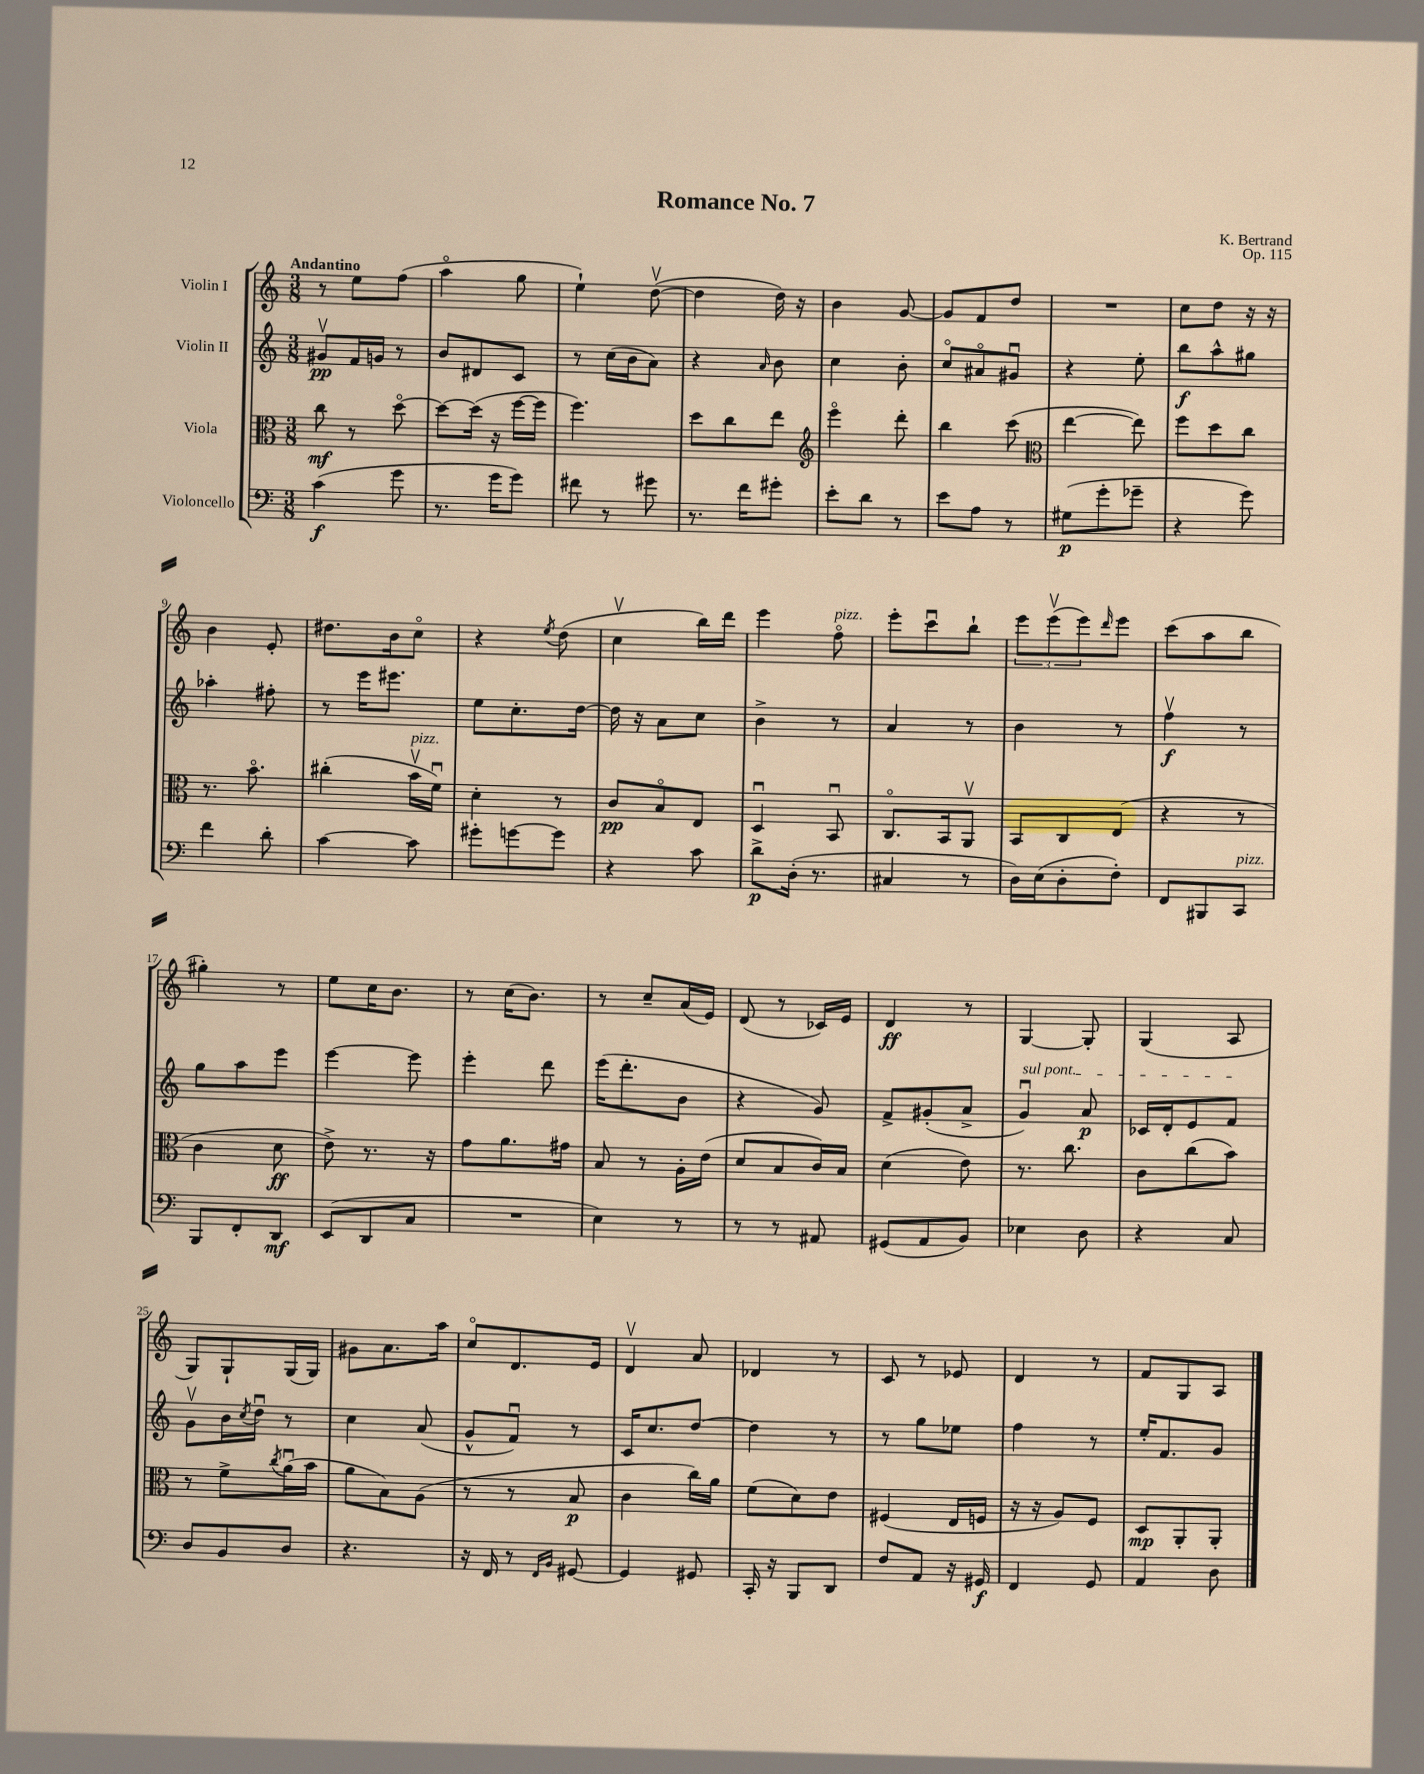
\header { title = "Romance No. 7" composer = "K. Bertrand" opus = "Op. 115" }
<<
\new StaffGroup <<
\new Staff = "s0" \with { instrumentName = "Violin I" } {
    \clef treble \key c \major \numericTimeSignature \time 3/8 \tempo "Andantino"
    r8 e''8 f''8( |
    a''4\flageolet g''8 |
    e''4-!) d''8~\upbow( |
    d''4 d''16) r16 |
    b'4 g'8~ |
    g'8 f'8 d''8 |
    R4. |
    c''8 d''8 r16 r16 |
    b'4 e'8-. |
    dis''8. b'16 c''8\flageolet |
    r4 \acciaccatura { e''8 } d''8( |
    c''4\upbow b''16) d'''16 |
    e'''4 f''8\flageolet^\markup { \italic "pizz." } |
    e'''8-. c'''8\downbow b''8-! |
    \tuplet 3/2 { e'''8 e'''8\upbow( e'''8) } \grace { d'''16 } e'''8 |
    c'''8( a''8 b''8 |
    gis''4-.) r8 |
    e''8 c''16 b'8. |
    r8 c''16( b'8.) |
    r8 c''8-- a'16( e'16) |
    d'8( r8 ces'16) e'16 |
    d'4\ff r8 |
    g4~ g8-. |
    g4( a8 |
    g8) g8-! g16( g16) |
    gis'8 a'8. a''16 |
    c''8\flageolet d'8. e'16 |
    d'4\upbow a'8 |
    des'4 r8 |
    c'8 r8 ees'8 |
    d'4 r8 |
    f'8 g8 a8 \bar "|." |
}
\new Staff = "s1" \with { instrumentName = "Violin II" } {
    \clef treble \key c \major \numericTimeSignature \time 3/8
    gis'8\upbow\pp f'16 g'16 r8 |
    b'8 dis'8 c'8 |
    r8 c''16( b'16 a'8) |
    r4 \grace { a'16 } b'8 |
    c''4 b'8-. |
    c''8\flageolet ais'8\flageolet gis'8\downbow |
    r4 e''8-. |
    b''8\f a''8-^ gis''8 |
    aes''4-. fis''8-. |
    r8 e'''16 eis'''8. |
    e''8 c''8.-. d''16~ |
    d''16 r16 a'8 c''8 |
    b'4-> r8 |
    a'4 r8 |
    b'4 r8 |
    f''4\upbow\f r8 |
    g''8 a''8 e'''8 |
    e'''4~ e'''8 |
    e'''4-. d'''8 |
    e'''16( d'''8.-. b'8 |
    r4 g'8) |
    f'8-> gis'8-.( a'8-> |
    \once \override TextSpanner.bound-details.left.text = \markup { \italic "sul pont." } g'4\downbow\startTextSpan) a'8\p |
    ces'16 d'16-. e'8 f'8\stopTextSpan |
    g'8\upbow b'16 \acciaccatura { c''8 } d''16\downbow r8 |
    c''4 a'8( |
    g'8-^ f'8\downbow) r8 |
    c'16 c''8. d''8~ |
    d''4 r8 |
    r8 g''8 ees''8 |
    f''4 r8 |
    e''16-. f'8. g'8 \bar "|." |
}
\new Staff = "s2" \with { instrumentName = "Viola" } {
    \clef alto \key c \major \numericTimeSignature \time 3/8
    c''8\mf r8 d''8~\flageolet |
    d''8~ d''16( r16 f''16~ f''16 |
    f''4.) |
    d''8 c''8 e''8 |
    \clef treble e'''4\flageolet d'''8-. |
    b''4 c'''8( |
    \clef alto e''4~ e''8) |
    f''8 d''8 c''8 |
    r8. b'8.\flageolet |
    cis''4-.( b'16\upbow^\markup { \italic "pizz." } f'16\downbow) |
    d'4-. r8 |
    c'8\pp b8\flageolet e8 |
    d4\downbow b,8\downbow |
    c8.\flageolet b,16 a,8\upbow |
    b,8 c8 e8( |
    r4 r8 |
    c'4 d'8\ff |
    e'8->) r8. r16 |
    g'8 a'8. gis'16 |
    b8 r8 a16-. e'16( |
    d'8 b8 c'16) b16 |
    d'4( e'8) |
    r8. c''8. |
    c'8 c''8( b'8) |
    r8 f'8-> \acciaccatura { c''8 } a'16\downbow( b'16 |
    a'8 b8) a8( |
    r8 r8 b8\p |
    c'4 c''16) a'16 |
    f'8( d'8) e'8 |
    fis4( e16 f16 |
    r16 r16 a8) f8 |
    d8\mp a,8-. a,8-. \bar "|." |
}
\new Staff = "s3" \with { instrumentName = "Violoncello" } {
    \clef bass \key c \major \numericTimeSignature \time 3/8
    c'4\f( g'8 |
    r8. g'16 g'8) |
    fis'8 r8 gis'8 |
    r8. f'16 gis'8-. |
    e'8-. d'8 r8 |
    e'8 a8 r8 |
    gis8\p( g'8-. ges'8-- |
    r4 g'8) |
    f'4 d'8-. |
    c'4~ c'8 |
    gis'8-. g'8~ g'8 |
    r4 c'8 |
    d'8->\p d16-.( r8. |
    cis4 r8 |
    d16) e16( d8-. f8-.) |
    f,8 bis,,8 c,8^\markup { \italic "pizz." } |
    b,,8 f,8-. d,8\mf |
    e,8( d,8 c8 |
    R4. |
    e4) r8 |
    r8 r8 ais,8 |
    gis,8( a,8 b,8) |
    ees4 d8 |
    r4 c8 |
    d8 b,8 d8 |
    r4. |
    r16 f,16 r8 \grace { f,16 b,16 } gis,8~ |
    gis,4 gis,8 |
    c,16-. r16 b,,8 d,8 |
    f8 a,8 r16 gis,16\f |
    f,4 g,8 |
    a,4 d8 \bar "|." |
}
>>
>>
